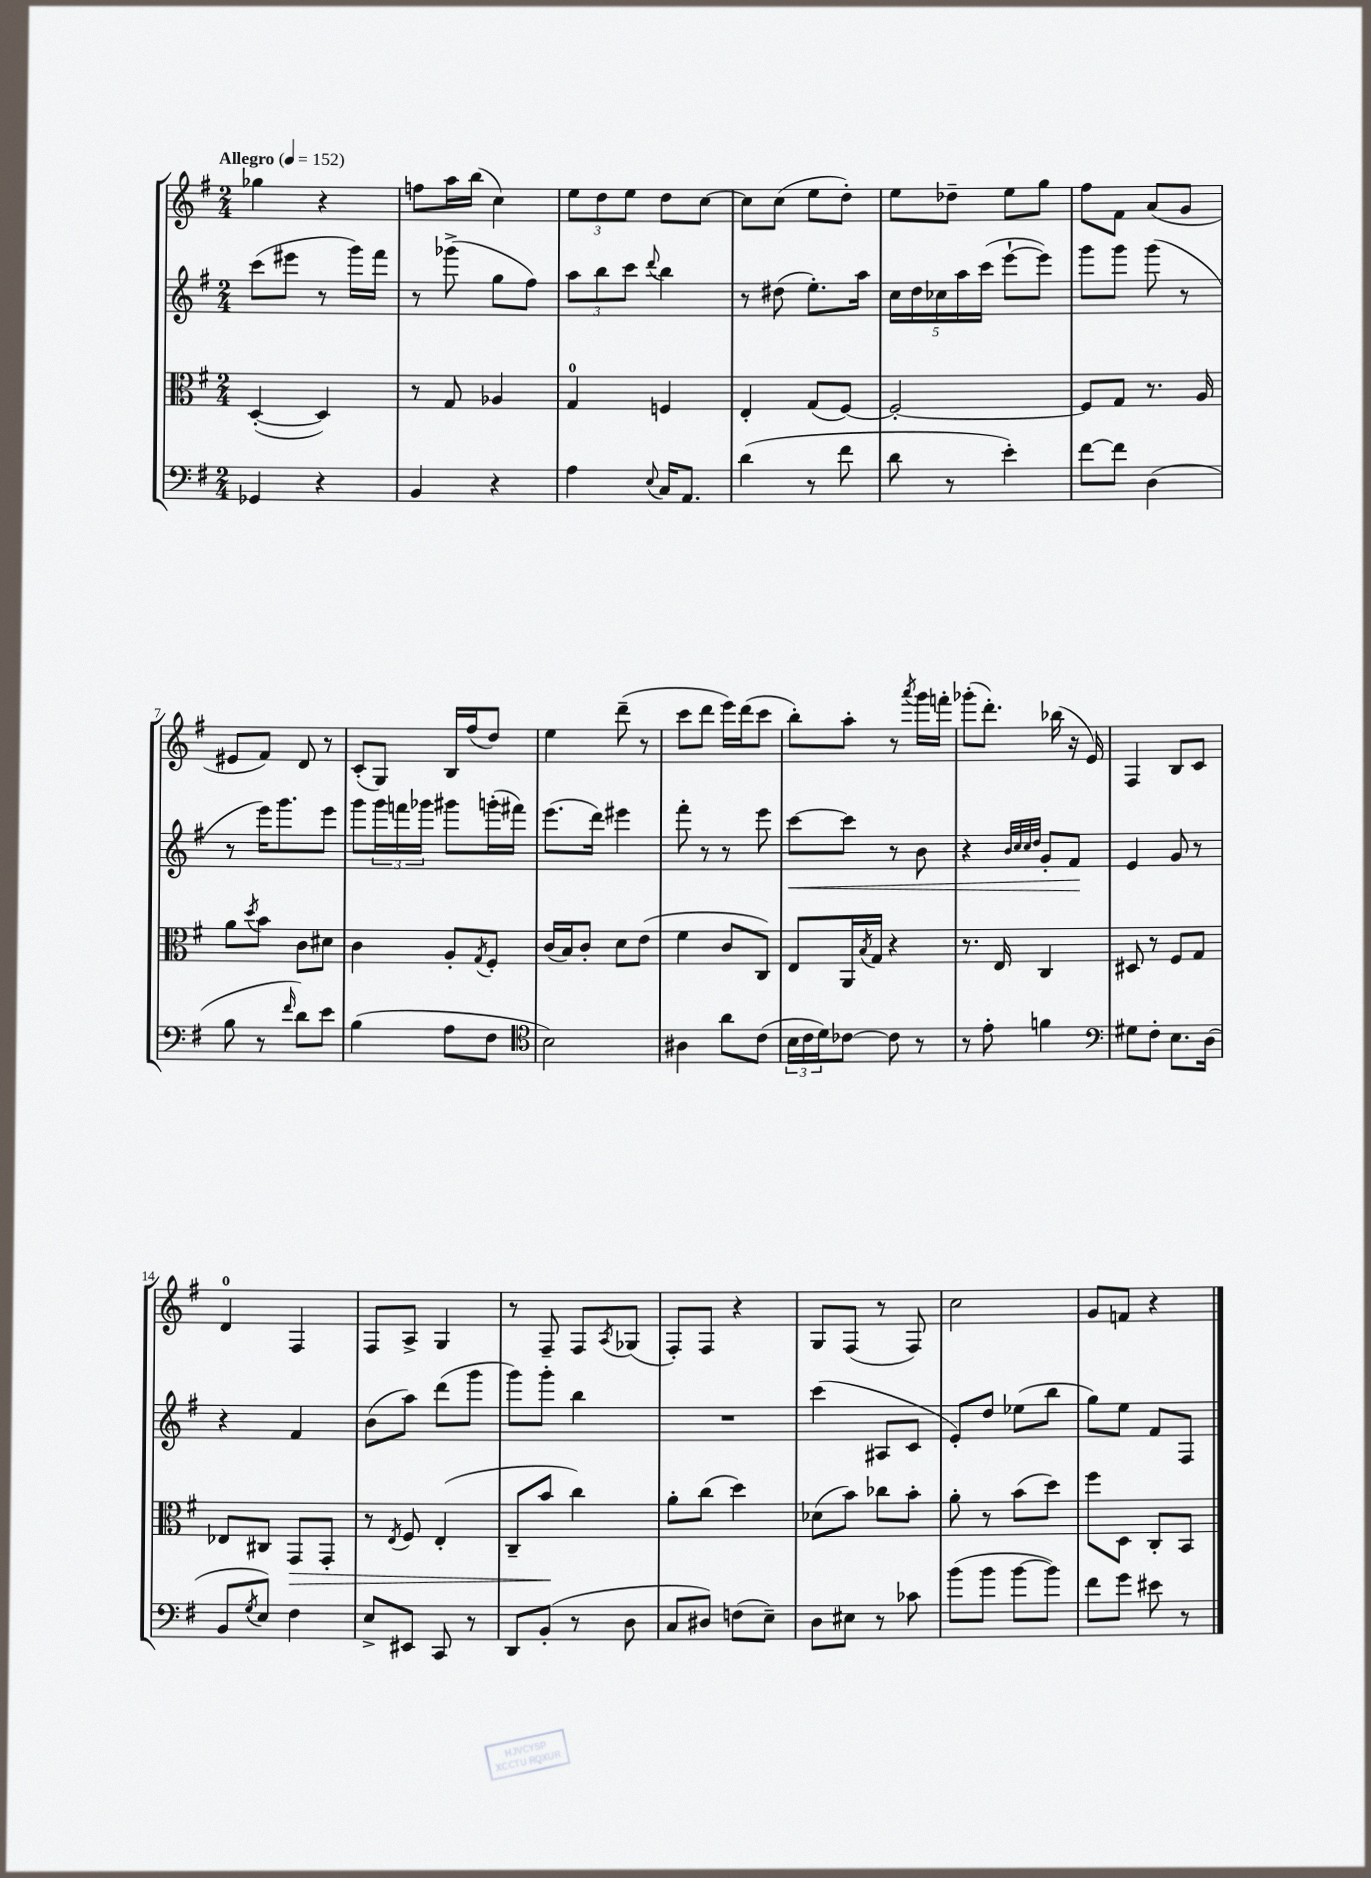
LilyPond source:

<<
\new StaffGroup <<
\new Staff = "s0" {
    \clef treble \key g \major \numericTimeSignature \time 2/4 \tempo "Allegro" 4 = 152
    ges''4 r4 |
    f''8 a''16 b''16( c''4) |
    \tuplet 3/2 { e''8 d''8 e''8 } d''8 c''8~ |
    c''8 c''8( e''8 d''8-.) |
    e''8 des''8-- e''8 g''8 |
    fis''8 fis'8 a'8( g'8 |
    eis'8 fis'8) d'8 r8 |
    c'8-.( g8) b16 fis''16( d''8) |
    e''4 d'''8--( r8 |
    c'''8 d'''8 e'''16) d'''16( c'''8 |
    b''8-.) a''8-. r8 \acciaccatura { a'''8 } g'''16 f'''16-. |
    ges'''8-.( d'''8.-.) bes''16( r16 e'16) |
    fis4 b8 c'8 |
    d'4-0 fis4 |
    fis8 a8-> g4 |
    r8 fis8-- fis8 \acciaccatura { a8 } ges8( |
    fis8-.) fis8 r4 |
    g8 fis8( r8 fis8) |
    c''2 |
    g'8 f'8 r4 \bar "|." |
}
\new Staff = "s1" {
    \clef treble \key g \major \numericTimeSignature \time 2/4
    c'''8( eis'''8 r8 g'''16) fis'''16 |
    r8 ges'''8->( g''8 fis''8) |
    \tuplet 3/2 { a''8 b''8 c'''8 } \appoggiatura { d'''8 } b''4 |
    r8 dis''8( e''8.-.) a''16 |
    \tuplet 5/4 { c''16 d''16 ces''16 a''16 c'''16( } e'''8~-! e'''8) |
    g'''8 g'''8 g'''8( r8 |
    r8 e'''16) g'''8. e'''8 |
    g'''8 \tuplet 3/2 { g'''16 f'''16 ges'''16 } gis'''8 g'''16-.( fis'''16) |
    e'''8.( d'''16) eis'''4 |
    fis'''8-. r8 r8 e'''8 |
    c'''8~\< c'''8 r8 b'8 |
    r4 \grace { b'32 c''32 c''32 d''32 } g'8-. fis'8\! |
    e'4 g'8 r8 |
    r4 fis'4 |
    b'8( a''8) d'''8( g'''8 |
    g'''8) g'''8-. b''4 |
    R2 |
    c'''4( ais8 c'8 |
    e'8-.) d''8 ees''8( b''8 |
    g''8) e''8 fis'8 fis8 \bar "|." |
}
\new Staff = "s2" {
    \clef alto \key g \major \numericTimeSignature \time 2/4
    d4~-.( d4) |
    r8 g8 aes4 |
    g4-0 f4 |
    e4-. g8( fis8~) |
    fis2~-. |
    fis8 g8 r8. a16 |
    a'8 \acciaccatura { d''8 } b'8 c'8 dis'8 |
    c'4 a8-. \acciaccatura { g8 } fis8-. |
    c'16( b16) c'8-. d'8 e'8( |
    fis'4 c'8 c8) |
    e8 a,16 \acciaccatura { b8 } g16 r4 |
    r8. e16 c4 |
    dis8 r8 fis8 g8 |
    ees8 cis8 g,8\> g,8-. |
    r8 \acciaccatura { e8 } fis8 e4-.( |
    c8-- b'8\! c''4) |
    a'8-. c''8( d''4) |
    des'8( b'8) ces''8 b'8-. |
    a'8-. r8 b'8( d''8) |
    fis''8 d8 c8-. b,8 \bar "|." |
}
\new Staff = "s3" {
    \clef bass \key g \major \numericTimeSignature \time 2/4
    ges,4 r4 |
    b,4 r4 |
    a4 \appoggiatura { e8 } c16 a,8. |
    d'4( r8 fis'8 |
    d'8 r8 e'4-.) |
    fis'8~ fis'8 d4( |
    b8 r8 \grace { fis'16 } d'8) e'8 |
    b4( a8 fis8 |
    \clef tenor b2) |
    ais4 a'8 c'8( |
    \tuplet 3/2 { b16 c'16 d'16) } ces'8~ ces'8 r8 |
    r8 e'8-. f'4 |
    \clef bass gis8 fis8-. e8. d16( |
    b,8 \acciaccatura { g8 } e8) fis4 |
    e8-> eis,8 c,8 r8 |
    d,8 b,8-.( r8 d8 |
    c8 dis8) f8( e8--) |
    d8 eis8 r8 ces'8 |
    b'8( b'8 b'8~ b'8) |
    fis'8 g'8 eis'8 r8 \bar "|." |
}
>>
>>
